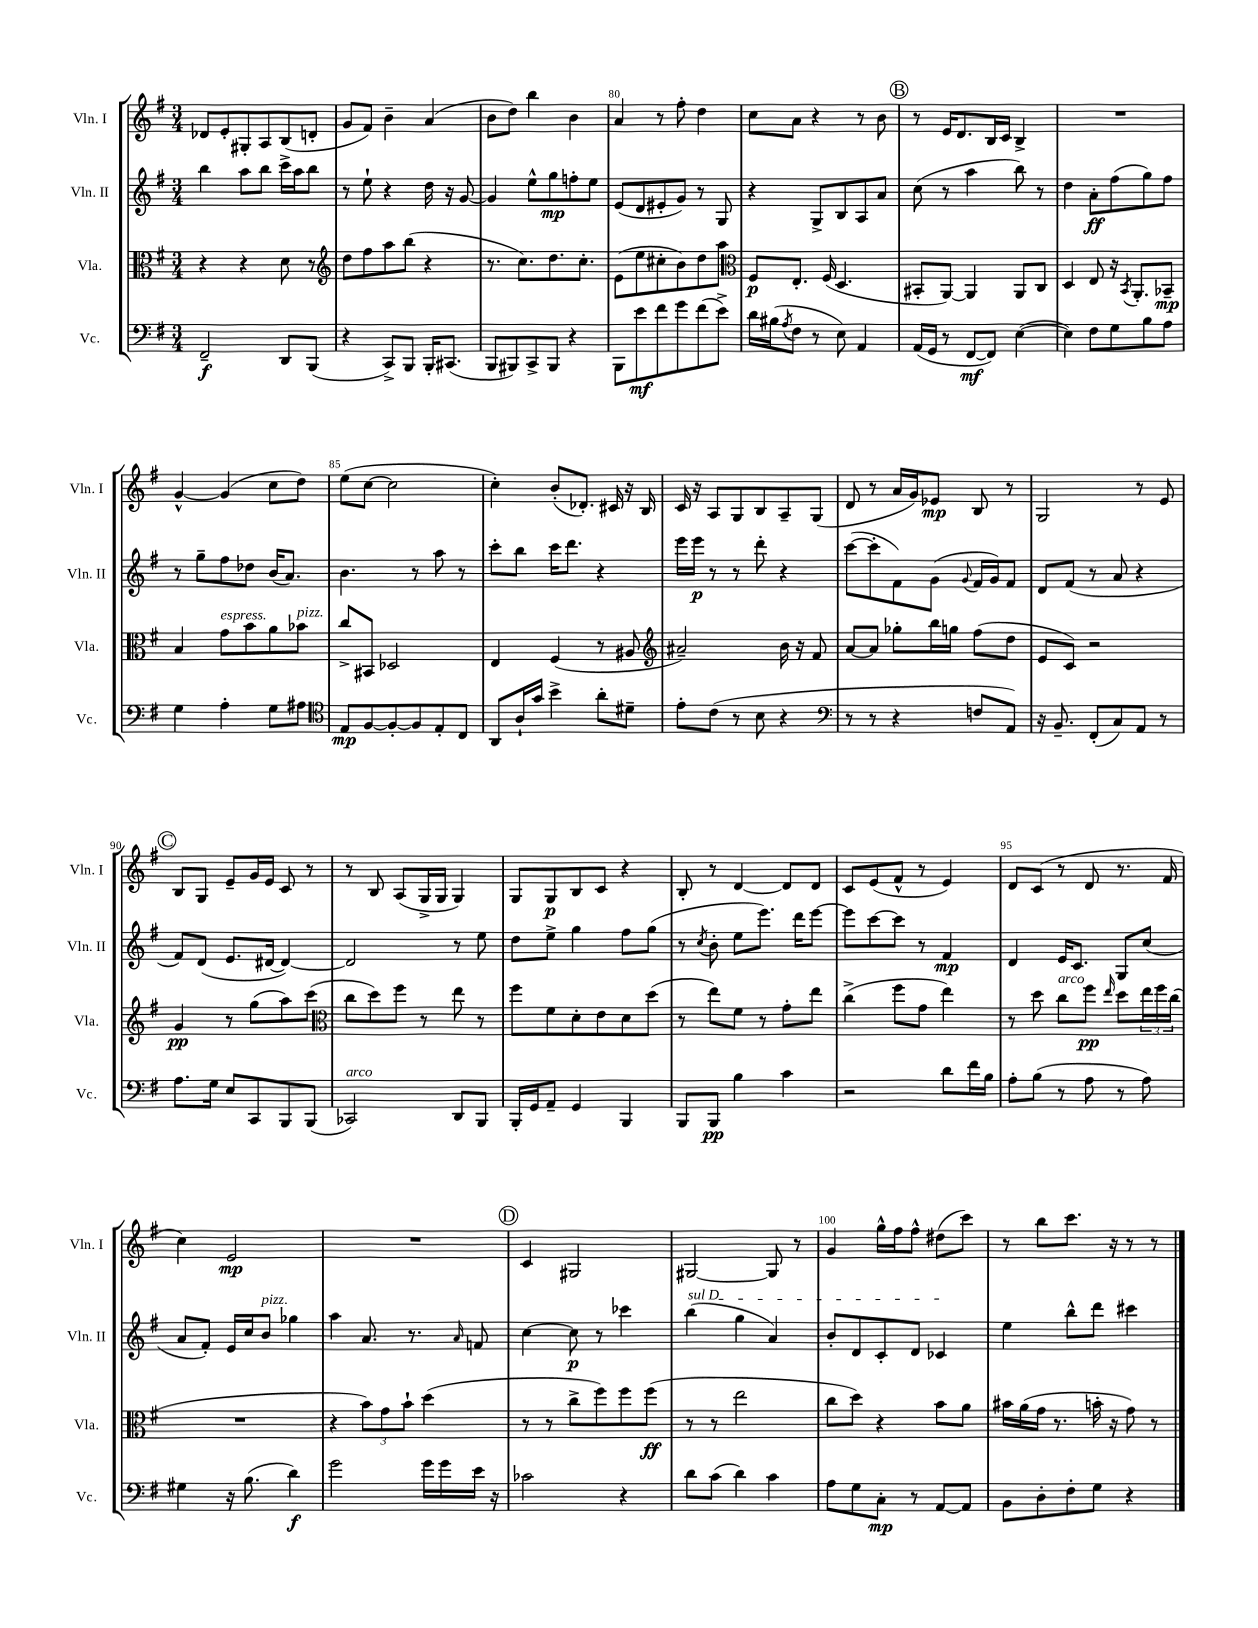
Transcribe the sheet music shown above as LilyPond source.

<<
\new StaffGroup <<
\new Staff = "s0" \with { instrumentName = "Vln. I" shortInstrumentName = "Vln. I" } {
    \clef treble \key g \major \numericTimeSignature \time 3/4
    des'8 e'8-. gis8-. a8 b8( d'8-. |
    g'8 fis'8) b'4-- a'4( |
    b'8 d''8) b''4 b'4 |
    a'4 r8 fis''8-. d''4 |
    c''8 a'8 r4 r8 b'8 |
    \mark \markup { \circle "B" } r8 e'16 d'8. b16 c'16 b4-> |
    R2. |
    g'4~-^ g'4( c''8 d''8) |
    e''8( c''8~ c''2 |
    c''4-.) b'8-.( des'8.-.) cis'16 r16 b16 |
    c'16 r16 a8 g8 b8 a8-- g8( |
    d'8 r8 a'16 g'16) ees'8\mp b8 r8 |
    g2 r8 e'8 |
    \mark \markup { \circle "C" } b8 g8 e'8-- g'16 e'16 c'8 r8 |
    r8 b8 a8( g16-> g16 g4) |
    g8 g8\p b8 c'8 r4 |
    b8-. r8 d'4~ d'8 d'8 |
    c'8 e'8( fis'8-^ r8 e'4) |
    d'8 c'8( r8 d'8 r8. fis'16 |
    c''4) e'2\mp |
    R2. |
    \mark \markup { \circle "D" } c'4 gis2 |
    gis2~ gis8 r8 |
    g'4 g''16-^ fis''16 fis''8-^ dis''8( c'''8) |
    r8 b''8 c'''8. r16 r8 r8 \bar "|." |
}
\new Staff = "s1" \with { instrumentName = "Vln. II" shortInstrumentName = "Vln. II" } {
    \clef treble \key g \major \numericTimeSignature \time 3/4
    b''4 a''8 b''8 c'''16-> a''16 b''8 |
    r8 e''8-! r4 d''16 r16 g'8~ |
    g'4 e''8-^ g''8\mp f''8-. e''8 |
    e'8( d'8 eis'8-. g'8) r8 g8 |
    r4 g8-> b8 a8 a'8 |
    \mark \markup { \circle "B" } c''8( r8 a''4 b''8) r8 |
    d''4 a'8-.\ff fis''8( g''8) fis''8 |
    r8 g''8-- fis''8 des''8 b'16( a'8.) |
    b'4. r8 a''8 r8 |
    c'''8-. b''8 c'''16 d'''8. r4 |
    e'''16 e'''16\p r8 r8 d'''8-. r4 |
    c'''8~( c'''8-. fis'8) g'8( \appoggiatura { g'8 } fis'16 g'16) fis'8 |
    d'8 fis'8( r8 a'8 r4 |
    \mark \markup { \circle "C" } fis'8) d'8( e'8. dis'16~ dis'4~) |
    dis'2 r8 e''8 |
    d''8 e''8-> g''4 fis''8 g''8( |
    r8 \acciaccatura { c''8 } b'8-. e''8 e'''8.) d'''16 e'''8~ |
    e'''8 c'''8~ c'''8 r8 fis'4\mp |
    d'4 e'16 c'8. g8 c''8( |
    a'8 fis'8-.) e'16 c''16 b'8^\markup { \italic "pizz." } ges''4 |
    a''4 a'8. r8. \grace { a'16 } f'8 |
    \mark \markup { \circle "D" } c''4~ c''8\p r8 ces'''4 |
    \once \override TextSpanner.bound-details.left.text = \markup { \italic "sul D" } b''4\startTextSpan( g''4 a'4) |
    b'8-. d'8 c'8-. d'8 ces'4\stopTextSpan |
    e''4 b''8-^ d'''8 cis'''4 \bar "|." |
}
\new Staff = "s2" \with { instrumentName = "Vla." shortInstrumentName = "Vla." } {
    \clef alto \key g \major \numericTimeSignature \time 3/4
    r4 r4 d'8 r8 |
    \clef treble d''8 fis''8 a''8 b''8( r4 |
    r8. c''8.) d''8. c''8.-. |
    e'8( e''8 cis''8-. b'8) d''8 a''8 |
    \clef alto fis8\p e8.-. fis16( d4. |
    \mark \markup { \circle "B" } bis,8-. a,8~) a,4 a,8 c8 |
    d4 e8 r16 \acciaccatura { b,8 } a,8.-. bes,8--\mp |
    b4 g'8^\markup { \italic "espress." } b'8 a'8 bes'8^\markup { \italic "pizz." } |
    c''8-> bis,8 des2 |
    e4 fis4( r8 ais8 |
    \clef treble ais'2--) b'16 r16 fis'8 |
    a'8~ a'8 ges''8-. b''16 g''16 fis''8( d''8 |
    e'8 c'8) r2 |
    \mark \markup { \circle "C" } g'4\pp r8 g''8( a''8) c'''8( |
    \clef alto c''8 d''8) fis''8 r8 e''8 r8 |
    fis''8 fis'8 d'8-. e'8 d'8 d''8( |
    r8 e''8) fis'8 r8 g'8-. e''8 |
    c''4->( fis''8 g'8 e''4) |
    r8 d''8 c''8^\markup { \italic "arco" } fis''8\pp \grace { e''16 } d''8 \tuplet 3/2 { e''16 fis''16 c''16( } |
    R2. |
    r4 \tuplet 3/2 { b'8) g'8 b'8-! } d''4( |
    \mark \markup { \circle "D" } r8 r8 c''8-> fis''8) fis''8 fis''8\ff( |
    r8 r8 e''2 |
    c''8 d''8) r4 b'8 a'8 |
    bis'16 a'16( g'16 r8. b'16-. r16 g'8) r8 \bar "|." |
}
\new Staff = "s3" \with { instrumentName = "Vc." shortInstrumentName = "Vc." } {
    \clef bass \key g \major \numericTimeSignature \time 3/4
    fis,2--\f d,8 b,,8( |
    r4 c,8->) b,,8 b,,16-. cis,8.( |
    b,,8 bis,,8) c,8-> bis,,8 r4 |
    b,,8 e'8\mf fis'8 g'8 fis'8( e'8->) |
    d'16 bis16( \acciaccatura { a8 } fis8 r8 e8) a,4 |
    \mark \markup { \circle "B" } a,16( g,16 r8 fis,8~\mf fis,8) e4~( |
    e4) fis8 g8 b8 a8 |
    g4 a4-. g8 ais8 |
    \clef tenor e8\mp fis8~ fis8~-. fis8 e8-. c8 |
    a,8 a16-! g'16 b'4-> a'8-. dis'8-- |
    e'8-. c'8( r8 b8 r4 |
    \clef bass r8 r8 r4 f8 a,8) |
    r16 b,8.-- fis,8-.( c8) a,8 r8 |
    \mark \markup { \circle "C" } a8. g16 e8 c,8 b,,8 b,,8( |
    ces,2^\markup { \italic "arco" }) d,8 b,,8 |
    b,,16-. g,16 a,8-- g,4 b,,4 |
    b,,8 b,,8\pp b4 c'4 |
    r2 d'8 fis'16 b16 |
    a8-. b8( r8 a8 r8 a8) |
    gis4 r16 b8.( d'4\f) |
    g'2 g'16 g'16 e'16 r16 |
    \mark \markup { \circle "D" } ces'2 r4 |
    d'8 c'8( d'4) c'4 |
    a8 g8 c8-.\mp r8 a,8~ a,8 |
    b,8 d8-. fis8-. g8 r4 \bar "|." |
}
>>
>>
\layout { \context { \Score currentBarNumber = #77 \override BarNumber.break-visibility = ##(#f #t #t) barNumberVisibility = #(every-nth-bar-number-visible 5) } }
